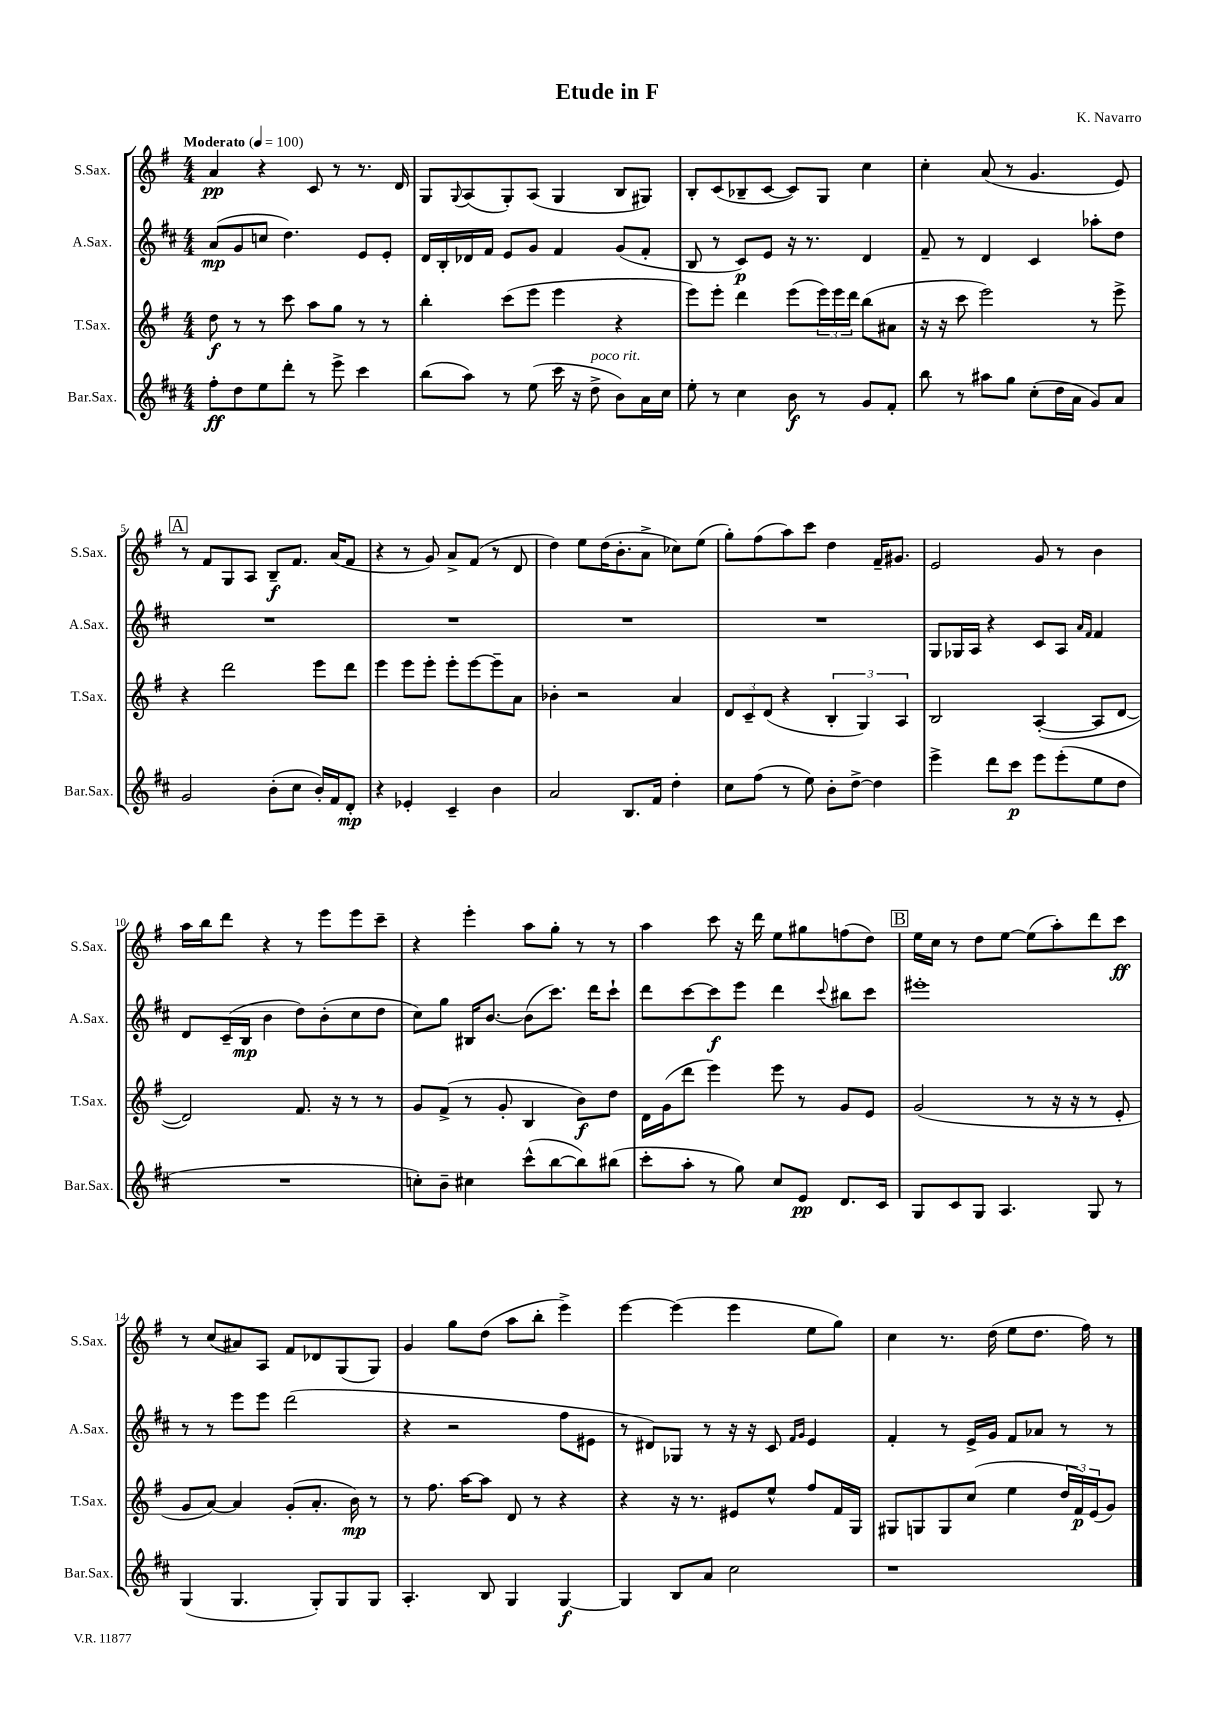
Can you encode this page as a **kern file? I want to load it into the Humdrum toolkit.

**kern	**kern	**kern	**kern
*staff4	*staff3	*staff2	*staff1
*clefG2	*clefG2	*clefG2	*clefG2
*k[f#c#]	*k[f#]	*k[f#c#]	*k[f#]
*M4/4	*M4/4	*M4/4	*M4/4
*MM100	*MM100	*MM100	*MM100
8ff#'	8dd	(8a	4a
8dd	8r	8g	.
8ee	8r	8cc	4r
8ddd'	8ccc	4.dd)	.
8r	8aa	.	8c
8eee^	8gg	.	8r
4ccc#	8r	8e	8.r
.	8r	8e'	.
.	.	.	16d
=	=	=	=
(8bb	4bb'	16d	8G
.	.	16B'	.
.	.	.	8qqG
8aa)	.	16d-	(8A
.	.	16f#	.
8r	(8ccc	8e	8G')
(8ee	8eee	8g	(8A
16ccc#	4eee	4f#	4G
16r	.	.	.
8dd^	.	.	.
8b)	4r	(8g	8B
16a	.	8f#'	8G#)
16cc#	.	.	.
=	=	=	=
8ee'	8eee)	8B	8B'
8r	8eee'	8r	(8c
4cc#	4ddd	8c#)	8B-~
.	.	8e	[8c
8b	(8eee	16r	8c])
.	.	8.r	.
8r	24eee)	.	8G
.	24eee	.	.
.	24ddd	.	.
8g	(8bb	4d	4cc
8f#'	8a#	.	.
=	=	=	=
8bb	16r	8f#~	4cc'
.	16r	.	.
8r	8ccc	8r	.
8aa#	2eee)	4d	(8a
8gg	.	.	8r
(8cc#'	.	4c#	4.g
16dd	.	.	.
16a	.	.	.
8g)	8r	8aa-'	.
8a	8eee^	8dd	8e)
=	=	=	=
2g	4r	1r	8r
.	.	.	8f#
.	2ddd	.	8G
.	.	.	8A
(8b'	.	.	8B~
8cc#	.	.	8.f#
16b')	8eee	.	.
16f#	.	.	(16a
8d'	8ddd	.	8f#
=	=	=	=
4r	4eee	1r	4r
4e-'	8eee	.	8r
.	8eee'	.	8g)
4c#~	8eee'	.	8a^
.	[8eee	.	(8f#
4b	8eee~]	.	8r
.	8a	.	8d
=	=	=	=
2a	4b-'	1r	4dd)
.	2r	.	8ee
.	.	.	(16dd
.	.	.	8.b'
8.B	.	.	.
.	.	.	8a^
16f#	.	.	.
4dd'	4a	.	8cc-)
.	.	.	(8ee
=	=	=	=
8cc#	12d	1r	8gg')
.	12c~	.	.
(8ff#	.	.	(8ff#
.	(12d	.	.
8r	4r	.	8aa)
8ee)	.	.	8ccc
8b'	6B'	.	4dd
[8dd^	.	.	.
.	6G)	.	.
4dd]	.	.	16f#~
.	.	.	8.g#
.	6A	.	.
=	=	=	=
4eee^	2B	8G	2e
.	.	16G-	.
.	.	16A	.
8ddd	.	4r	.
8ccc#	.	.	.
8eee	([4A'	8c#	8g
(8eee'	.	8A	8r
.	.	16qqa	.
.	.	16qqf#	.
8ee	8A]	4f#	4b
8dd	[8d	.	.
=	=	=	=
1r	2d])	8d	16aa
.	.	.	16bb
.	.	(16c#~	8ddd
.	.	16B	.
.	.	4b	4r
.	8.f#	8dd)	8r
.	.	(8b'	8eee
.	16r	.	.
.	8r	8cc#	8eee
.	8r	8dd	8ccc~
=	=	=	=
8cc')	8g	8cc#)	4r
8b~	(8f#^	8gg	.
4cc#	8r	16B#	4eee'
.	.	[8.b	.
.	8g'	.	.
(8ccc#^^	4B	(8b]	8aa
[8bb	.	8.ccc#)	8gg'
8bb])	8b)	.	8r
.	.	16ddd	.
(8bb#	8dd	8ccc#`	8r
=	=	=	=
8ccc#'	16d	8ddd	4aa
.	(16g	.	.
8aa'	8ddd	[8ccc#	.
8r	4eee)	8ccc#]	8ccc
8gg)	.	8eee	16r
.	.	.	16ddd
8cc#	8eee	4ddd	8ee
8e	8r	.	8gg#
.	.	8qqccc#	.
8.d	8g	8bb#	(8ff
.	8e	8ccc#	8dd)
16c#	.	.	.
=	=	=	=
8G	(2g	1eee#'	16ee
.	.	.	16cc
8c#	.	.	8r
8G	.	.	8dd
4.A	.	.	[8ee
.	8r	.	(8ee]
.	16r	.	8aa')
.	16r	.	.
8G	8r	.	8ddd
8r	8e'	.	8ccc
=	=	=	=
(4G	8g	8r	8r
.	[8a)	8r	(8cc
4.G	4a]	8eee	8a#)
.	.	8eee	8A
.	(8g'	(2ddd	8f#
8G')	8.a'	.	8d-
8G	.	.	(8G
.	16b)	.	.
8G	8r	.	8G)
=	=	=	=
4.A'	8r	4r	4g
.	8.ff#	.	.
.	.	2r	8gg
.	[16aa	.	.
8B	8aa]	.	(8dd
4G	8d	.	8aa
.	8r	.	8bb'
[4G	4r	8ff#	4eee^)
.	.	8e#	.
=	=	=	=
4G]	4r	8r	[4eee
.	.	8d#)	.
8B	16r	8G-	(4eee]
.	8.r	.	.
8a	.	8r	.
2cc#	8e#	16r	4eee
.	.	16r	.
.	8ee^^	8c#	.
.	.	16qqf#	.
.	.	16qqg	.
.	8ff#	4e	8ee
.	16f#	.	8gg)
.	16G	.	.
=	=	=	=
1r	8G#	4f#'	4cc
.	8G	.	.
.	8G	8r	8.r
.	(8cc	16e^	.
.	.	16g	(16dd
.	4ee	8f#	8ee
.	.	8a-	8.dd
.	24dd	8r	.
.	24f#)	.	.
.	.	.	16ff#)
.	(24e	.	.
.	8g)	8r	8r
==	==	==	==
*-	*-	*-	*-
